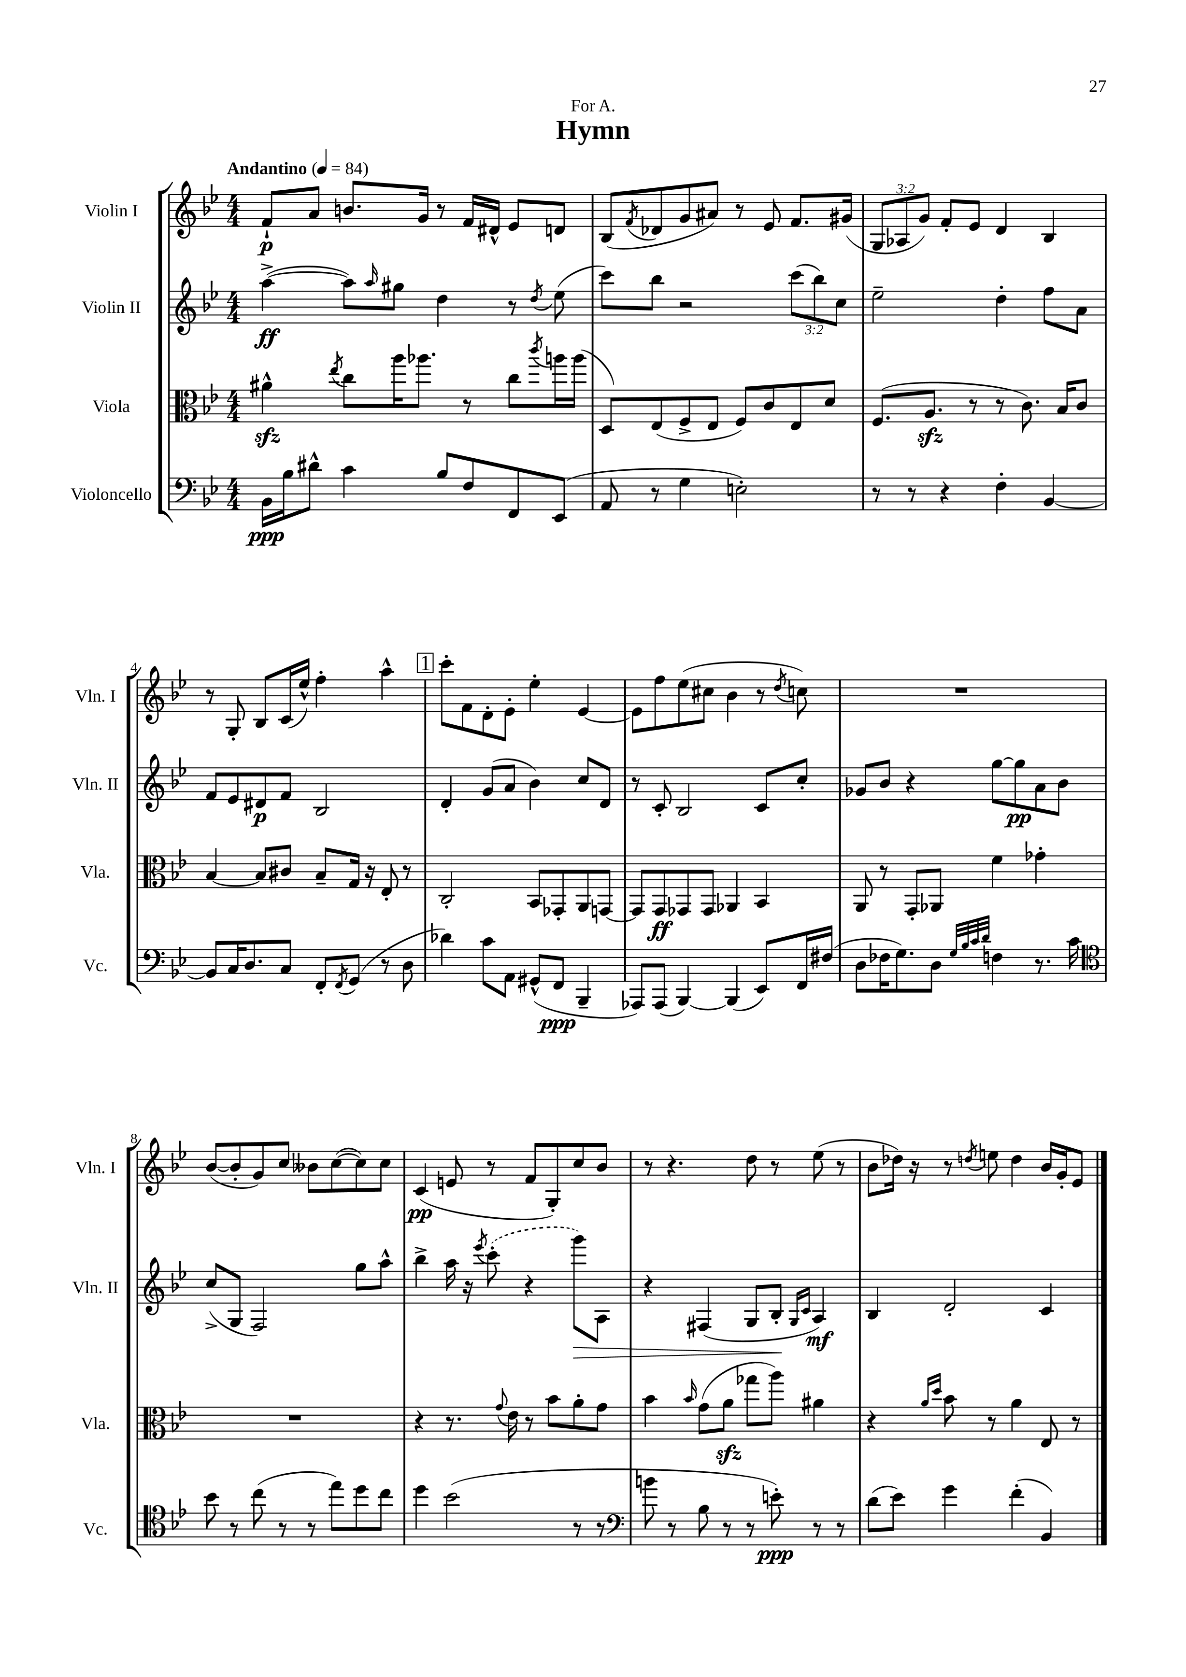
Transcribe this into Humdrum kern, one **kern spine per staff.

**kern	**dynam	**kern	**dynam	**kern	**dynam	**kern	**dynam
*part4	*part4	*part3	*part3	*part2	*part2	*part1	*part1
*staff4	*staff4	*staff3	*staff3	*staff2	*staff2	*staff1	*staff1
*I"Violoncello	*	*I"Viola	*	*I"Violin II	*	*I"Violin I	*
*I'Vc.	*	*I'Vla.	*	*I'Vln. II	*	*I'Vln. I	*
*clefF4	*	*clefC3	*	*clefG2	*	*clefG2	*
*k[b-e-]	*	*k[b-e-]	*	*k[b-e-]	*	*k[b-e-]	*
*M4/4	*	*M4/4	*	*M4/4	*	*M4/4	*
*MM84	*	*MM84	*	*MM84	*	*MM84	*
=1	=1	=1	=1	=1	=1	=1	=1
!	!	!	!	!	!	!LO:TX:a:B:t=Andantino	!
16BB-\LL	ppp	4a#Xzz^^\	.	([4aa^\	ff	8f`/L	p
16B-\J	.	.	.	.	.	.	.
8d#X^^\J	.	.	.	.	.	8a/J	.
.	.	8qee-/	.	.	.	.	.
4c\	.	8cc\L	.	8aa\L])	.	8.bn/L	.
.	.	.	.	16qqaa/	.	.	.
.	.	16aa\K	.	8gg#X\J	.	.	.
.	.	8.aa-X\J	.	.	.	16g/Jk	.
8B-/L	.	.	.	4dd\	.	8r	.
8F/	.	8r	.	.	.	16f/LL	.
.	.	.	.	.	.	16d#X^^/JJ	.
8FF/	.	8cc\L	.	8r	.	8e-/L	.
.	.	8qccc/	.	8qdd/	.	.	.
(8EE-/J	.	16aan\L	.	(8ee-\	.	8dn/J	.
.	.	(16aa\JJ	.	.	.	.	.
=2	=2	=2	=2	=2	=2	=2	=2
8AA/	.	8D/L)	.	8ccc\L)	.	(8B-/L	.
.	.	.	.	.	.	8qf/	.
8r	.	(8E-/	.	8bb-\J	.	8d-X/	.
4G\	.	8F^/	.	2r	.	8g/	.
.	.	8E-/J	.	.	.	8a#X/J)	.
2En'\)	.	8F/L)	.	.	.	8r	.
.	.	8c/	.	.	.	8e-/	.
.	.	8E-/	.	(12ccc\L	.	8.f/L	.
.	.	.	.	12bb-\)	.	.	.
.	.	8d/J	.	.	.	.	.
.	.	.	.	12cc\J	.	.	.
.	.	.	.	.	.	(16g#X/Jk	.
=3	=3	=3	=3	=3	=3	=3	=3
8r	.	(8.F/L	.	2ee-~\	.	12G/L	.
.	.	.	.	.	.	12A-X/	.
8r	.	.	.	.	.	.	.
.	.	.	.	.	.	12g/J)	.
.	.	8.Azz/J	.	.	.	.	.
4r	.	.	.	.	.	8f'/L	.
.	.	8r	.	.	.	8e-/J	.
4F'\	.	8r	.	4dd'\	.	4d/	.
.	.	8.c\)	.	.	.	.	.
[4BB-/	.	.	.	8ff\L	.	4B-/	.
.	.	16B-/KL	.	.	.	.	.
.	.	8c/J	.	8a\J	.	.	.
!!LO:LB:g=z
=4	=4	=4	=4	=4	=4	=4	=4
8BB-/L]	.	[4B-/	.	8f/L	.	8r	.
16C/K	.	.	.	8e-/	.	8G'/	.
8.D/	.	.	.	.	.	.	.
.	.	8B-/L]	.	8d#X/	p	8B-/L	.
8C/J	.	8c#X/J	.	8f/J	.	(16c/L	.
.	.	.	.	.	.	16ee-^^/JJ)	.
8FF'/L	.	8B-~/L	.	2B-/	.	4ff'\	.
8qFF/	.	.	.	.	.	.	.
(8GG/J	.	16G/Jk	.	.	.	.	.
.	.	16r	.	.	.	.	.
8r	.	8E-'/	.	.	.	4aa^^\	.
8D\	.	8r	.	.	.	.	.
!!LO:REH:place=s1:t=1
=5	=5	=5	=5	=5	=5	=5	=5
4d-X\)	.	2C'/	.	4d'/	.	8ccc'\L	.
.	.	.	.	.	.	8f\	.
8c\L	.	.	.	(8g/L	.	8d'\	.
8AA\J	.	.	.	8a/J	.	8e-'\J	.
(8GG#X^^/L	.	8BB-/L	.	4b-\)	.	4ee-'\	.
8FF/J	ppp	8GG-X'/	.	.	.	.	.
4BBB-~/	.	8AA/	.	8cc/L	.	[4e-/	.
.	.	[8GGn/J	.	8d/J	.	.	.
=6	=6	=6	=6	=6	=6	=6	=6
8AAA-X/L)	.	8GG/L]	.	8r	.	8e-\L]	.
(8AAA-/J	.	8GG/	ff	8c'/	.	8ff\	.
[4BBB-/)	.	8GG-X/	.	2B-/	.	(8ee-\	.
.	.	8GG-/J	.	.	.	8cc#X\J	.
(4BBB-/]	.	4AA-X/	.	.	.	4b-\	.
8EE-/L)	.	4BB-/	.	8c/L	.	8r	.
.	.	.	.	.	.	8qdd/	.
16FF/L	.	.	.	8cc'/J	.	8ccn\)	.
(16F#X/JJ	.	.	.	.	.	.	.
=7	=7	=7	=7	=7	=7	=7	=7
8D\L	.	8AA/	.	8g-X/L	.	1r	.
16F-X\K	.	8r	.	8b-/J	.	.	.
8.G\)	.	.	.	.	.	.	.
.	.	8GG'/L	.	4r	.	.	.
8D\J	.	8AA-X/J	.	.	.	.	.
32qqG/LLL	.	.	.	.	.	.	.
32qqB-/	.	.	.	.	.	.	.
32qqc/	.	.	.	.	.	.	.
32qqd/JJJ	.	.	.	.	.	.	.
4Fn\	.	4f\	.	[8gg\L	.	.	.
.	.	.	.	8gg\]	pp	.	.
8.r	.	4g-X'\	.	8a\	.	.	.
.	.	.	.	8b-\J	.	.	.
16c\	.	.	.	.	.	.	.
!!LO:LB:g=z
=8	=8	=8	=8	=8	=8	=8	=8
*clefC4	*	*	*	*	*	*	*
8b-\	.	1r	.	(8cc^/L	.	([8b-/L	.
8r	.	.	.	8G/J	.	8b-'/]	.
(8cc\	.	.	.	2F/)	.	8g/)	.
8r	.	.	.	.	.	8cc/J	.
8r	.	.	.	.	.	8b--X\L	.
8ee-\L)	.	.	.	.	.	([8cc\	.
8dd\	.	.	.	8gg\L	.	8cc\])	.
8cc\J	.	.	.	8aa^^\J	.	8cc\J	.
=9	=9	=9	=9	=9	=9	=9	=9
4dd\	.	4r	.	4bb-^\	.	(4c/	pp
(2b-\	.	8.r	.	16aa\	.	8en/	.
.	.	.	.	16r	.	.	.
.	.	.	.	8qeee-/	.	.	.
.	.	.	.	(8ccc'\	.	8r	.
.	.	8qqg/	.	.	.	.	.
.	.	16e-\	.	.	.	.	.
.	.	8r	.	4r	.	8f/L	.
.	.	8b-\L	.	.	.	8G'/)	.
!	!	!	!	!	!LO:HP:b	!	!
8r	.	8a'\	.	8ggg\L)	>	8cc/	.
8r	.	8g\J	.	8A\J	.	8b-/J	.
=10	=10	=10	=10	=10	=10	=10	=10
*clefF4	*	*	*	*	*	*	*
8bn\	.	4b-\	.	4r	.	8r	.
8r	.	.	.	.	.	4.r	.
.	.	16qqb-/	.	.	.	.	.
8B-\	.	(8g\L	.	(4F#X/	.	.	.
8r	.	8azz\J	.	.	.	.	.
8r	.	8gg-X\L	.	8G/L	.	8dd\	.
8en'\)	ppp	8aa\J)	.	8B-'/J	.	8r	.
.	.	.	.	16qqG/LL	.	.	.
.	.	.	.	16qqc/JJ	.	.	.
8r	.	4a#X\	.	4A/)	] mf	(8ee-\	.
8r	.	.	.	.	.	8r	.
=11	=11	=11	=11	=11	=11	=11	=11
(8d\L	.	4r	.	4B-/	.	8b-\L	.
8e-\J)	.	.	.	.	.	16dd-X\Jk)	.
.	.	.	.	.	.	16r	.
.	.	16qqa/LL	.	.	.	.	.
.	.	16qqdd/JJ	.	.	.	.	.
4g\	.	8b-\	.	2d'/	.	8r	.
.	.	.	.	.	.	8qddn/	.
.	.	8r	.	.	.	8een\	.
(4f'\	.	4a\	.	.	.	4dd\	.
4BB-/)	.	8E-/	.	4c/	.	16b-/LL	.
.	.	.	.	.	.	16g'/J	.
.	.	8r	.	.	.	8e-/J	.
==	==	==	==	==	==	==	==
*-	*-	*-	*-	*-	*-	*-	*-
